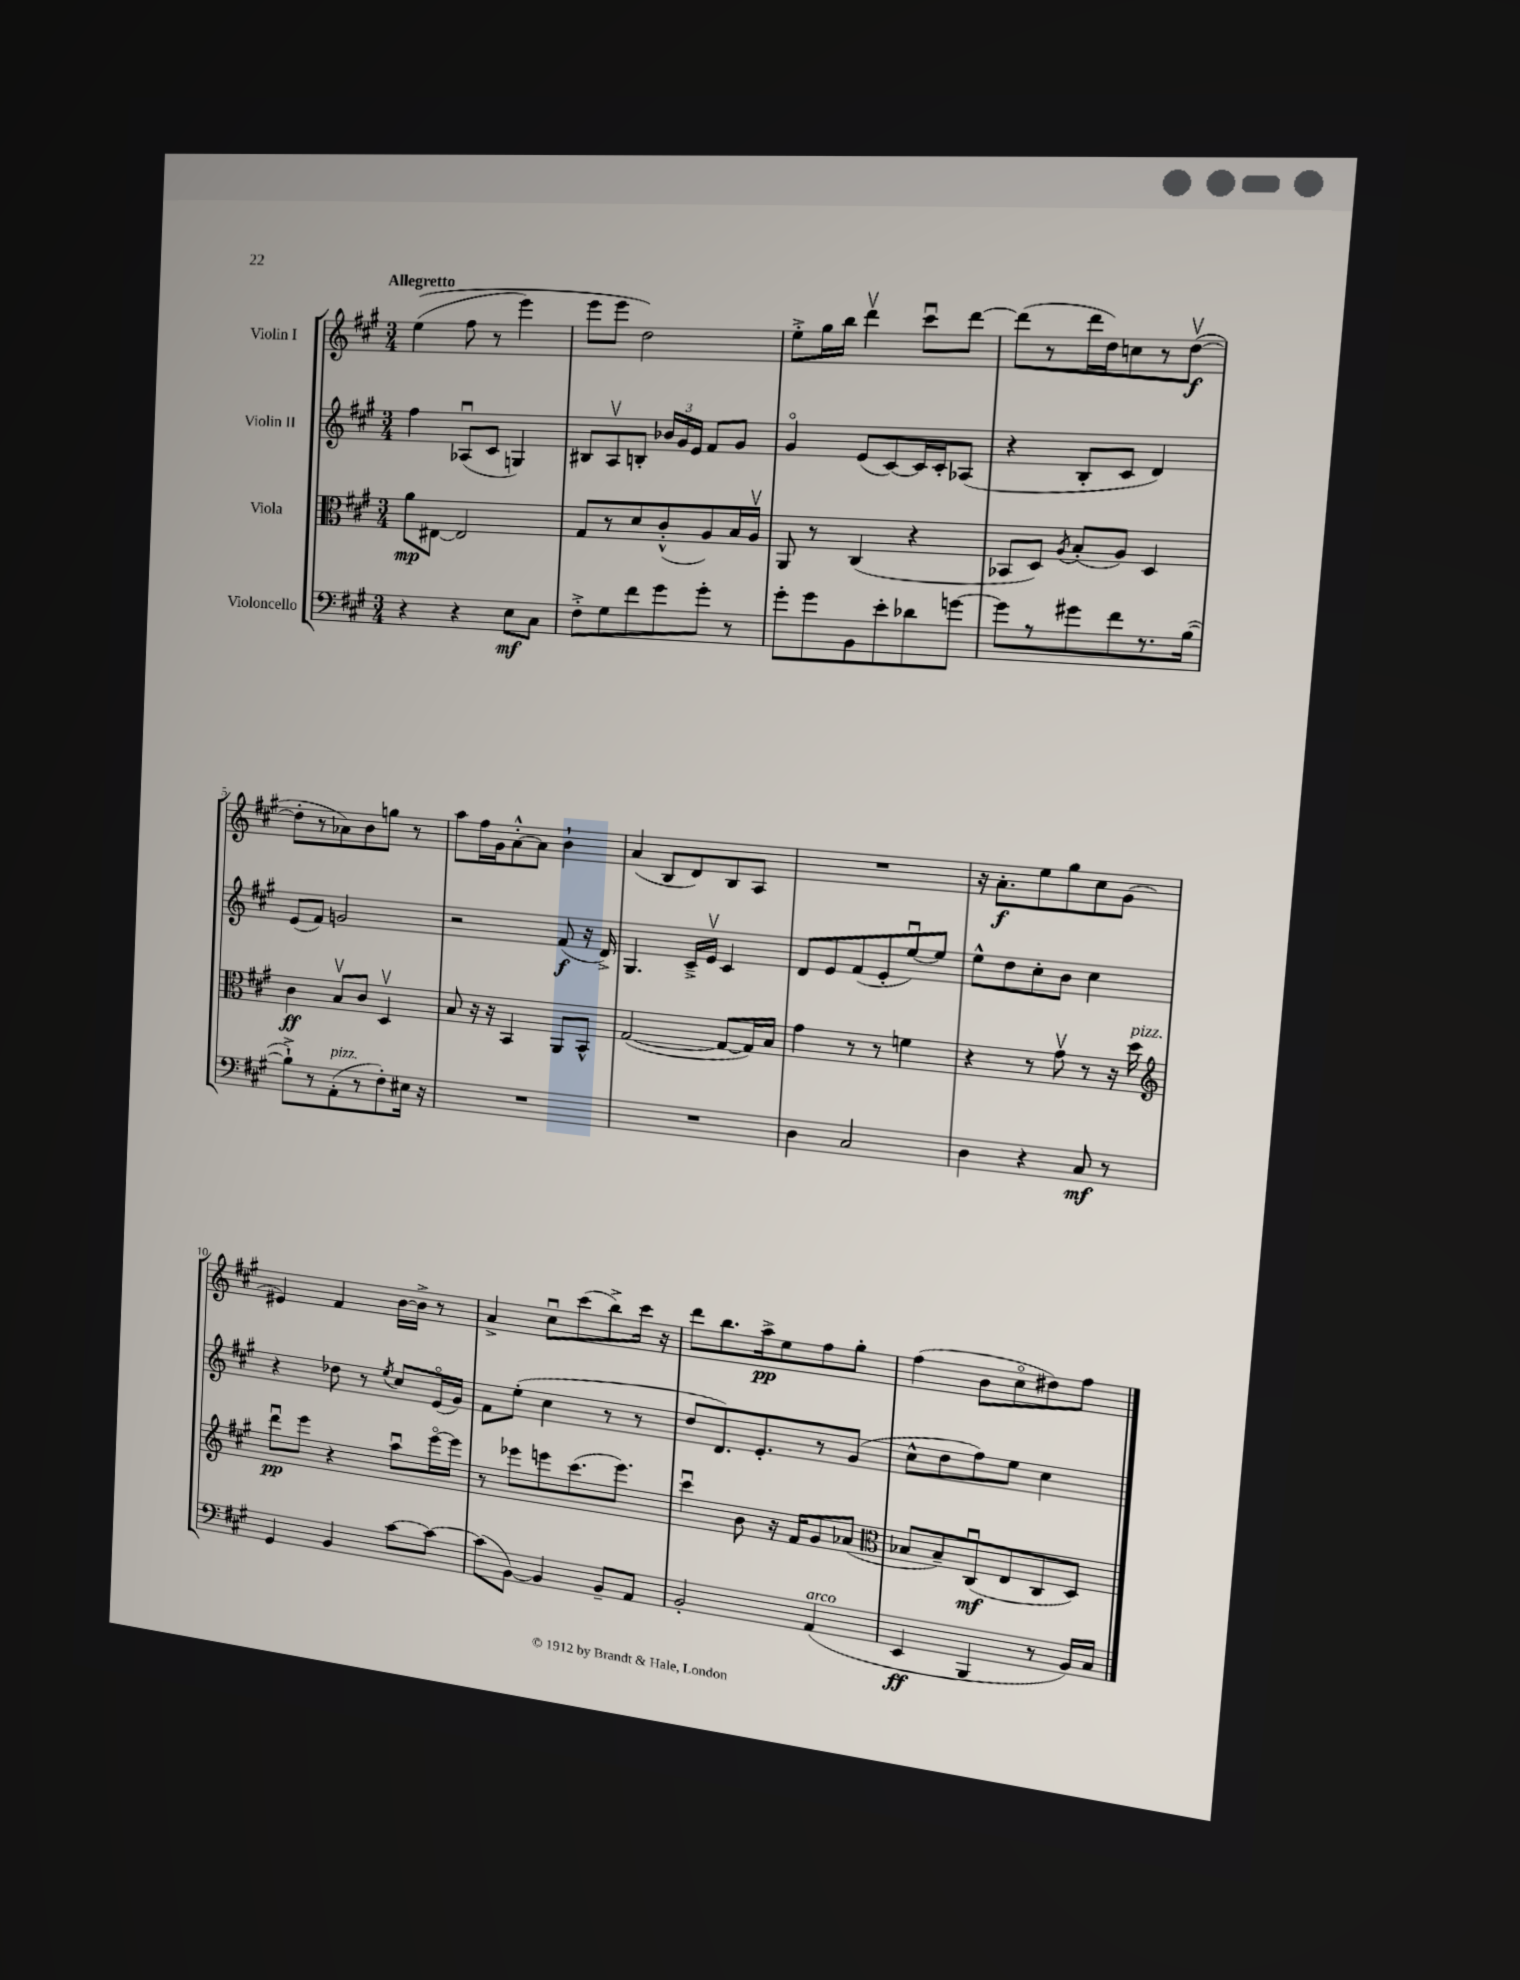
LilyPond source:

<<
\new StaffGroup <<
\new Staff = "s0" \with { instrumentName = "Violin I" } {
    \clef treble \key a \major \numericTimeSignature \time 3/4 \tempo "Allegretto"
    \autoBeamOff e''4(\( fis''8 r8 e'''4) |
    e'''8[ e'''8] d''2\) |
    e''8[-.-> gis''16 b''16] d'''4\upbow cis'''8[\downbow d'''8]~ |
    d'''8[( r8 d'''16 d''16) c''8 r8 d''8]~\upbow\f( |
    d''8[-. r8 aes'8) b'8 g''8] r8 |
    a''8[ fis''16 gis'16 a'8~-.-^ a'8] b'4-! |
    a'4( b8[ d'8) b8 a8] |
    R2. |
    r16 a'8.[-.\f e''8 gis''8 cis''8 gis'8]( |
    eis'4) fis'4 b'16[~ b'16]-> r8 |
    a'4-> cis''8[\downbow cis'''8( b''8->) cis'''16] r16 |
    d'''8[ b''8. a''16->\pp e''8 fis''8 gis''8]-. |
    fis''4( b'8[ cis''8\flageolet dis''8) fis''8] \bar "|." |
}
\new Staff = "s1" \with { instrumentName = "Violin II" } {
    \clef treble \key a \major \numericTimeSignature \time 3/4
    \autoBeamOff fis''4 aes8[\downbow( cis'8] g4) |
    bis8[ a8\upbow b8]-. \tuplet 3/2 { bes'16[ gis'16 e'16] } fis'8[ gis'8] |
    gis'4\flageolet e'8[( cis'8~) cis'16 cis'16-. aes8]( |
    r4 b8[-. cis'8] d'4) |
    e'8[( fis'8]) g'2 |
    r2 fis'8\f( r16 d'16->) |
    gis4. cis'16[---> e'16]\upbow cis'4 |
    d'8[ e'8 fis'8( e'8-. e''8~\downbow) e''8] |
    e''8[-^ d''8 cis''8-. b'8] cis''4 |
    r4 des''8 r8 \acciaccatura { e''8 } cis''8[ e'16\flageolet( gis'16]) |
    fis'8[ e''8]-.( cis''4 r8 r8 |
    d''8[ d'8.) e'8.-. r8 gis'8]( |
    cis''8[-^ d''8 fis''8) e''8] cis''4 \bar "|." |
}
\new Staff = "s2" \with { instrumentName = "Viola" } {
    \clef alto \key a \major \numericTimeSignature \time 3/4
    \autoBeamOff a'8[\mp eis8]~ eis2 |
    gis8[ r8 d'8 cis'8-.-^( a8) b16 a16]\upbow |
    a,8 r8 cis4( r4 |
    bes,8[ d8]) \acciaccatura { a8 } b8[-.( a8]) d4 |
    cis'4\ff b8[\upbow cis'8] d4\upbow |
    b8 r16 r16 b,4 a,8[ b,8]-^ |
    gis2~( gis8[~ gis16) b16] |
    gis'4 r8 r8 f'4 |
    r4 r8 gis'8\upbow r8 r16 d''16^\markup { \italic "pizz." } |
    \clef treble d'''8[\downbow\pp e'''8] r4 a''8[\downbow e'''16~\flageolet e'''16] |
    r8 ees'''8[ e'''8 cis'''8.( e'''8.]) |
    cis'''4\downbow b'8 r16 fis'16[ gis'8 aes'8]( |
    \clef alto bes8[ bes8--) cis8\downbow\mf( e8 cis8 d8]) \bar "|." |
}
\new Staff = "s3" \with { instrumentName = "Violoncello" } {
    \clef bass \key a \major \numericTimeSignature \time 3/4
    \autoBeamOff r4 r4 e8[\mf cis8] |
    fis8[-.-> gis8 fis'8 gis'8 gis'8]-. r8 |
    gis'8[-. gis'8 b,8 e'8-. des'8 g'8]~ |
    g'8[ r8 gis'8 fis'8 r8. b16]~( |
    b8[-!->) r8 a,8-.^\markup { \italic "pizz." }( r8 fis8-.) eis16] r16 |
    R2. |
    R2. |
    d4 cis2 |
    d4 r4 cis8\mf r8 |
    gis,4 b,4 cis'8[~ cis'8]~ |
    cis'8[( b,8]~) b,4 b,8[-- a,8] |
    b,2-. a,4^\markup { \italic "arco" }( |
    e,4\ff b,,4 r8 b,16[) cis16] \bar "|." |
}
>>
>>
